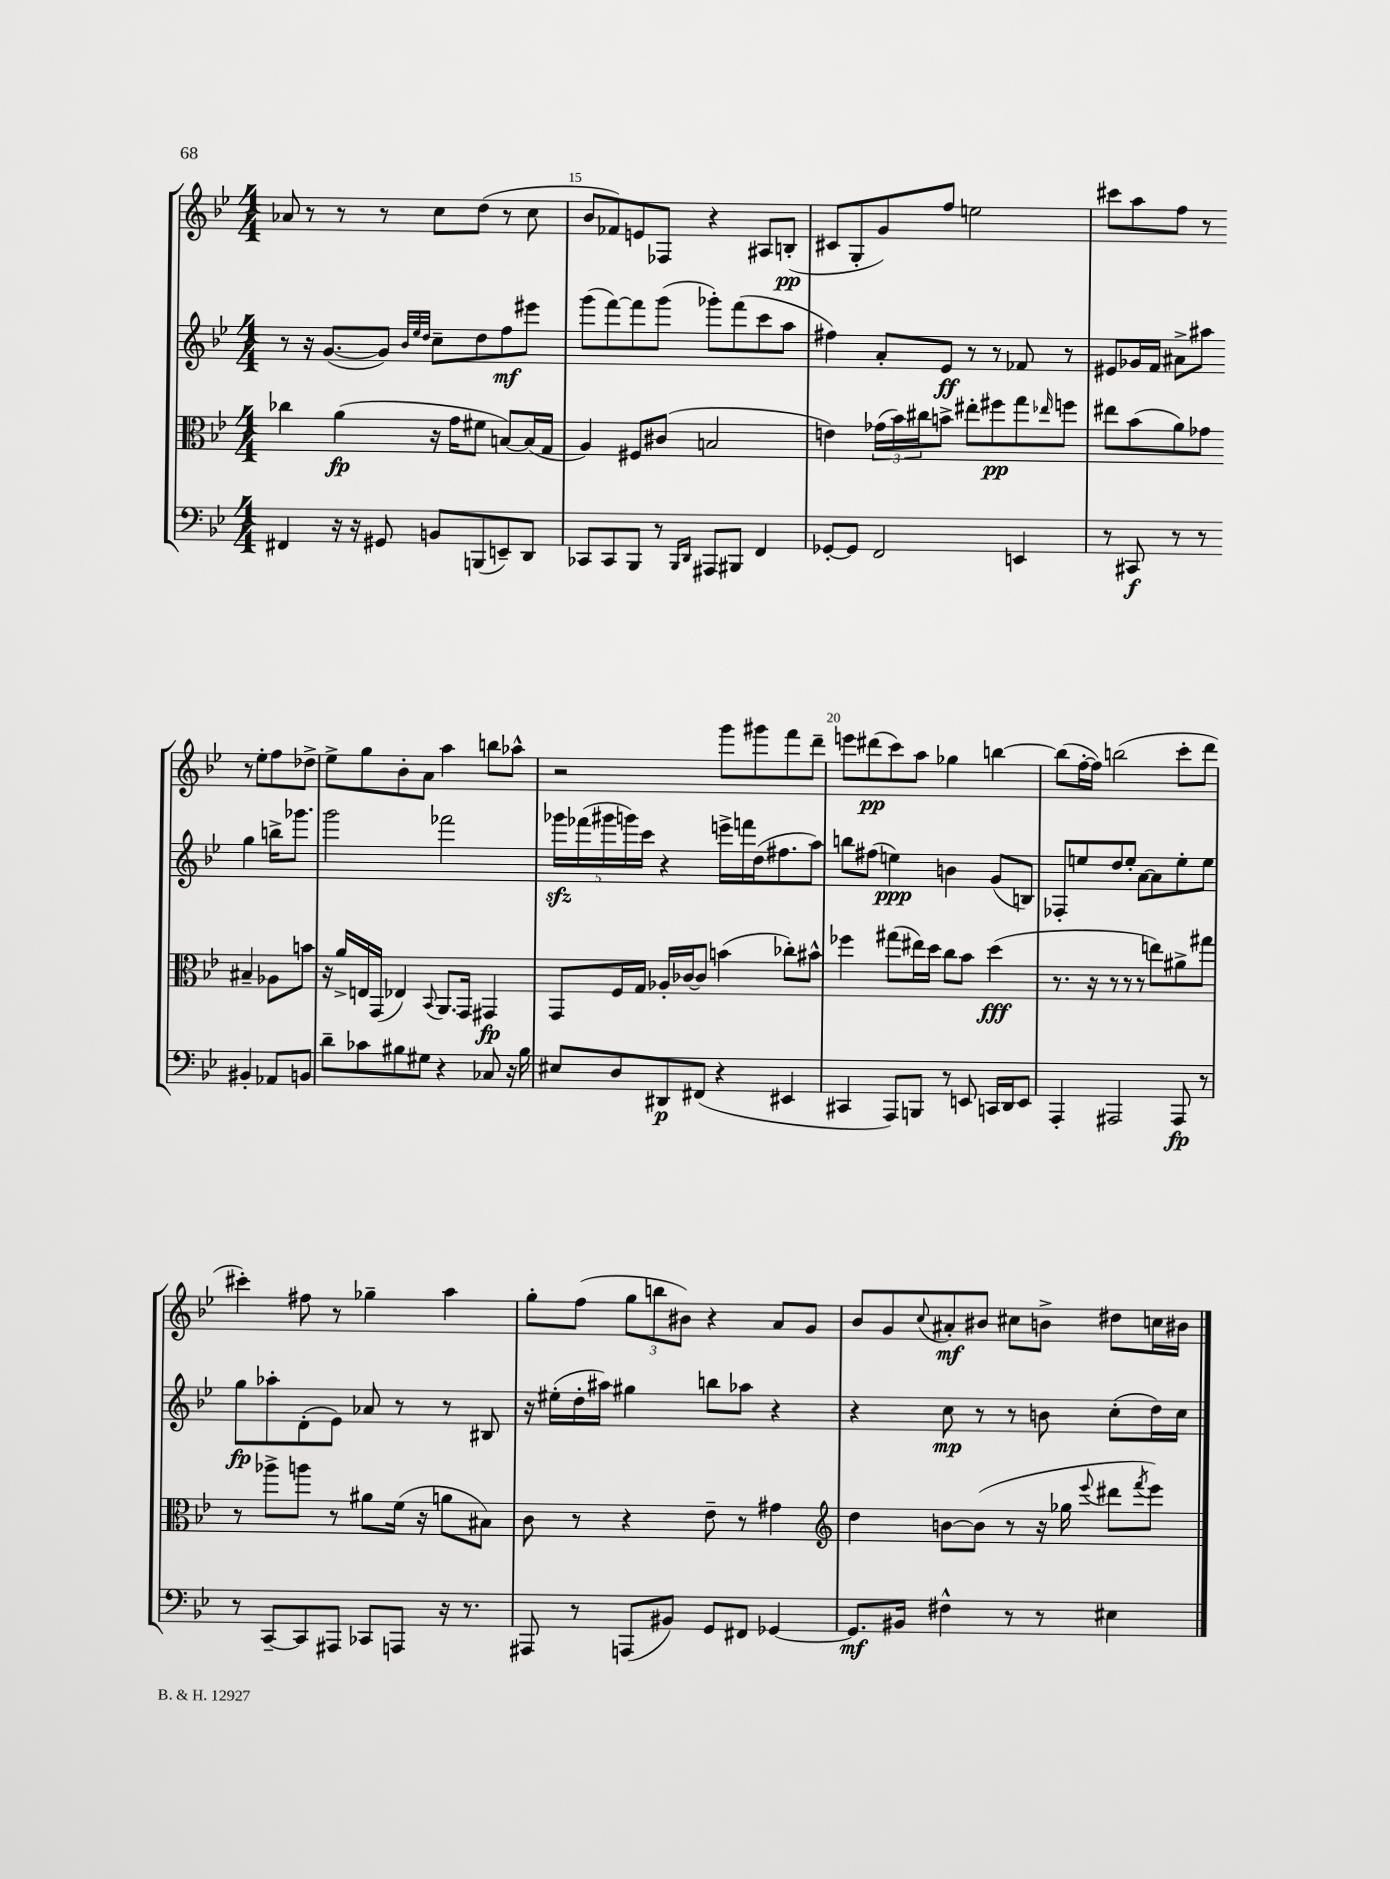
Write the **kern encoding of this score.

**kern	**dynam	**kern	**dynam	**kern	**dynam	**kern	**dynam
*part4	*part4	*part3	*part3	*part2	*part2	*part1	*part1
*staff4	*staff4	*staff3	*staff3	*staff2	*staff2	*staff1	*staff1
*clefF4	*	*clefC3	*	*clefG2	*	*clefG2	*
*k[b-e-]	*	*k[b-e-]	*	*k[b-e-]	*	*k[b-e-]	*
*M4/4	*	*M4/4	*	*M4/4	*	*M4/4	*
=14	=14	=14	=14	=14	=14	=14	=14
4FF#X/	.	4cc-X\	.	8r	.	8a-X/	.
.	.	.	.	16r	.	8r	.
.	.	.	.	([8.g/L	.	.	.
16r	.	(4a\	fp	.	.	8r	.
16r	.	.	.	.	.	.	.
8GG#X/	.	.	.	8g/J])	.	8r	.
.	.	.	.	32qqb-/LLL	.	.	.
.	.	.	.	32qqee-/	.	.	.
.	.	.	.	32qqdd/JJJ	.	.	.
8BBn/L	.	16r	.	8cc~\L	.	8cc\L	.
.	.	16g\KL	.	.	.	.	.
(8BBBn/	.	8f#X\J	.	8dd\	.	(8dd\J	.
8EEn~/)	.	[8Bn/L)	.	8ff\	mf	8r	.
8DD/J	.	(16B/L]	.	8eee#X\J	.	8cc\	.
.	.	16G/JJ	.	.	.	.	.
=15	=15	=15	=15	=15	=15	=15	=15
8CC-X/L	.	4A/)	.	(8ggg\L	.	8b-/L	.
8CC-/	.	.	.	[8fff\)	.	8f-X/)	.
8BBB-/J	.	8F#X/L	.	8fff\]	.	8en/	.
8r	.	(8c#X/J	.	(8ggg\J	.	8F-X/J	.
16qqBBB-/LL	.	.	.	.	.	.	.
16qqDD/JJ	.	.	.	.	.	.	.
8AAA#X/L	.	2Bn/	.	8ggg-X'\L)	.	4r	.
8BBB#X/J	.	.	.	(8fff\	.	.	.
4FF/	.	.	.	8ccc\	.	8A#X/L	.
.	.	.	.	8aa\J	.	(8Bn'/J	pp
=16	=16	=16	=16	=16	=16	=16	=16
[8GG-X'/L	.	4en\)	.	4ff#X\)	.	8c#X/L	.
8GG-/J]	.	.	.	.	.	8G'/	.
2FF/	.	(24g-X\LL	.	8a'/L	.	8g/)	.
.	.	24b-\)	.	.	.	.	.
.	.	24cc#X\J	.	.	.	.	.
.	.	8bn^\J	.	8e-/J	ff	8ff/J	.
.	.	8ee#X'\L	.	8r	.	2een\	.
.	.	8ff#X\	pp	8r	.	.	.
4EEn/	.	8gg\	.	8f-X/	.	.	.
.	.	16qqee-X/	.	.	.	.	.
.	.	8ffn\J	.	8r	.	.	.
=17	=17	=17	=17	=17	=17	=17	=17
8r	.	8ee#X\L	.	8e#X/L	.	8ccc#X\L	.
8CC#X/	f	(8b-\	.	16g-X/L	.	8aa\	.
.	.	.	.	16f/JJ	.	.	.
8r	.	8a\)	.	8a#X^\L	.	8ff\J	.
8r	.	8g-X\J	.	8aa#X\J	.	8r	.
4BB#X'/	.	4B#X~/	.	4gg\	.	8r	.
.	.	.	.	.	.	8ee-'\L	.
8AA-X/L	.	8A-X\L	.	16bbn^\KL	.	8ff\	.
.	.	.	.	8.ggg-X\J	.	.	.
8BBn/J	.	8bn\J	.	.	.	8dd-X^\J	.
!!LO:LB:g=z
=18	=18	=18	=18	=18	=18	=18	=18
8d~\L	.	16r	.	2ggg\	.	8ee-^\L	.
.	.	16a^/LL	.	.	.	.	.
8c-X\	.	16En/	.	.	.	8gg\	.
.	.	(16GG/JJ	.	.	.	.	.
8B#X\	.	4E-X/)	.	.	.	8b-'\	.
8G#X\J	.	.	.	.	.	8a\J	.
.	.	8qqBB-/	.	.	.	.	.
4r	.	8.AA/L	.	2fff-X\	.	4aa\	.
.	.	16GG/Jk	.	.	.	.	.
8C-X/	.	4GG#X/	fp	.	.	8bbn\L	.
16r	.	.	.	.	.	8aa-X^^\J	.
16B#\	.	.	.	.	.	.	.
=19	=19	=19	=19	=19	=19	=19	=19
8E#X/L	.	8GG/L	.	20ggg-Xzz\LL	.	2r	.
.	.	.	.	(20fff-X\	.	.	.
.	.	.	.	20ggg#X\	.	.	.
8D/	.	16F/L	.	.	.	.	.
.	.	.	.	20gggn\)	.	.	.
.	.	16G/JJ	.	.	.	.	.
.	.	.	.	20ccc\JJ	.	.	.
8DD#X/	p	16A-X'/LL	.	4r	.	.	.
.	.	[16c-X/J	.	.	.	.	.
(8FF#X/J	.	8c-/J]	.	.	.	.	.
4r	.	(4bn\	.	16eeen^\LL	.	8ggg\L	.
.	.	.	.	16fffn\	.	.	.
.	.	.	.	(16dd\J	.	8ggg#X\	.
.	.	.	.	8.ff#X\	.	.	.
4EE#X/	.	8cc-X'\L)	.	.	.	8fff\	.
.	.	8b#X^^\J	.	8aa\J)	.	8ddd~\J	.
=20	=20	=20	=20	=20	=20	=20	=20
4CC#X/	.	4ff-X\	.	8bbn\L	.	8eeen\L	.
.	.	.	.	(8ff#X\J	.	(8ddd#X\	pp
8AAA/L)	.	(8gg#X\L	.	4een\)	ppp	8ccc\)	.
8BBBn/J	.	16ee#X\L)	.	.	.	8aa\J	.
.	.	16dd\JJ	.	.	.	.	.
8r	.	8cc\L	.	4bn\	.	4gg-X\	.
8EEn/	.	8b-\J	.	.	.	.	.
16CCn/LL	.	(4dd\	fff	(8g/L	.	[4bbn\	.
16DD/J	.	.	.	.	.	.	.
8EE/J	.	.	.	8Bn/J)	.	.	.
=21	=21	=21	=21	=21	=21	=21	=21
4AAA'/	.	8.r	.	8F-X'/L	.	(8bb\L]	.
.	.	.	.	8een/	.	[16ff'\L	.
.	.	16r	.	.	.	16ff\JJ])	.
2AAA#X/	.	8r	.	8dd/	.	(2bbn\	.
.	.	8r	.	8ee'/J	.	.	.
.	.	8r	.	[8a\L	.	.	.
.	.	8een\L)	.	8a\]	.	.	.
8AAA#/	fp	8a#X^\	.	8ee'\	.	8ccc'\L	.
8r	.	8gg#X\J	.	8ee\J	.	8ddd\J	.
!!LO:LB:g=z
=22	=22	=22	=22	=22	=22	=22	=22
8r	.	8r	.	8gg\L	fp	4ccc#X'\)	.
[8CC~/L	.	8aa-X^\L	.	8aa-X'\	.	.	.
8CC/]	.	8aan\J	.	(8d'\	.	8ff#X\	.
8AAA#X/J	.	8r	.	8e-\J)	.	8r	.
8CC-X/L	.	8a#X\L	.	8a-X/	.	4gg-X~\	.
8AAAn/J	.	(16f\Jk	.	8r	.	.	.
.	.	16r	.	.	.	.	.
16r	.	8an\L	.	8r	.	4aa\	.
8.r	.	.	.	.	.	.	.
.	.	8B#X\J)	.	8B#X/	.	.	.
=23	=23	=23	=23	=23	=23	=23	=23
8AAA#X/	.	8c\	.	16r	.	8gg'\L	.
.	.	.	.	(16ee#X'\LL	.	.	.
8r	.	8r	.	16dd'\	.	(8ff\J	.
.	.	.	.	16aa#X\JJ)	.	.	.
(8AAAn/L	.	4r	.	4gg#X\	.	12gg\L	.
.	.	.	.	.	.	12bbn\	.
8BB#X/J)	.	.	.	.	.	.	.
.	.	.	.	.	.	12b#X\J)	.
8GG/L	.	8e-~\	.	8bbn\L	.	4r	.
8FF#X/J	.	8r	.	8aa-X\J	.	.	.
[4GG-X/	.	4g#X\	.	4r	.	8a/L	.
.	.	.	.	.	.	8g/J	.
=24	=24	=24	=24	=24	=24	=24	=24
*	*	*clefG2	*	*	*	*	*
8.GG-/L]	mf	4dd\	.	4r	.	8b-/L	.
.	.	.	.	.	.	8g/	.
16BB#X/Jk	.	.	.	.	.	.	.
.	.	.	.	.	.	8qqcc/	.
4F#X^^\	.	[8bn\L	.	8cc\	mp	8a#X'/	mf
.	.	(8b\J]	.	8r	.	8b#X/J	.
8r	.	8r	.	8r	.	8cc#X\L	.
8r	.	16r	.	8bn\	.	8bn^\J	.
.	.	16gg-X\	.	.	.	.	.
.	.	8qqeee-/	.	.	.	.	.
4E#X\	.	8ddd#X\L	.	(8cc'\L	.	8dd#X\L	.
.	.	8qfff/	.	.	.	.	.
.	.	8eee-\J)	.	16dd\L)	.	16ccn\L	.
.	.	.	.	16cc\JJ	.	16b#X\JJ	.
==	==	==	==	==	==	==	==
*-	*-	*-	*-	*-	*-	*-	*-
